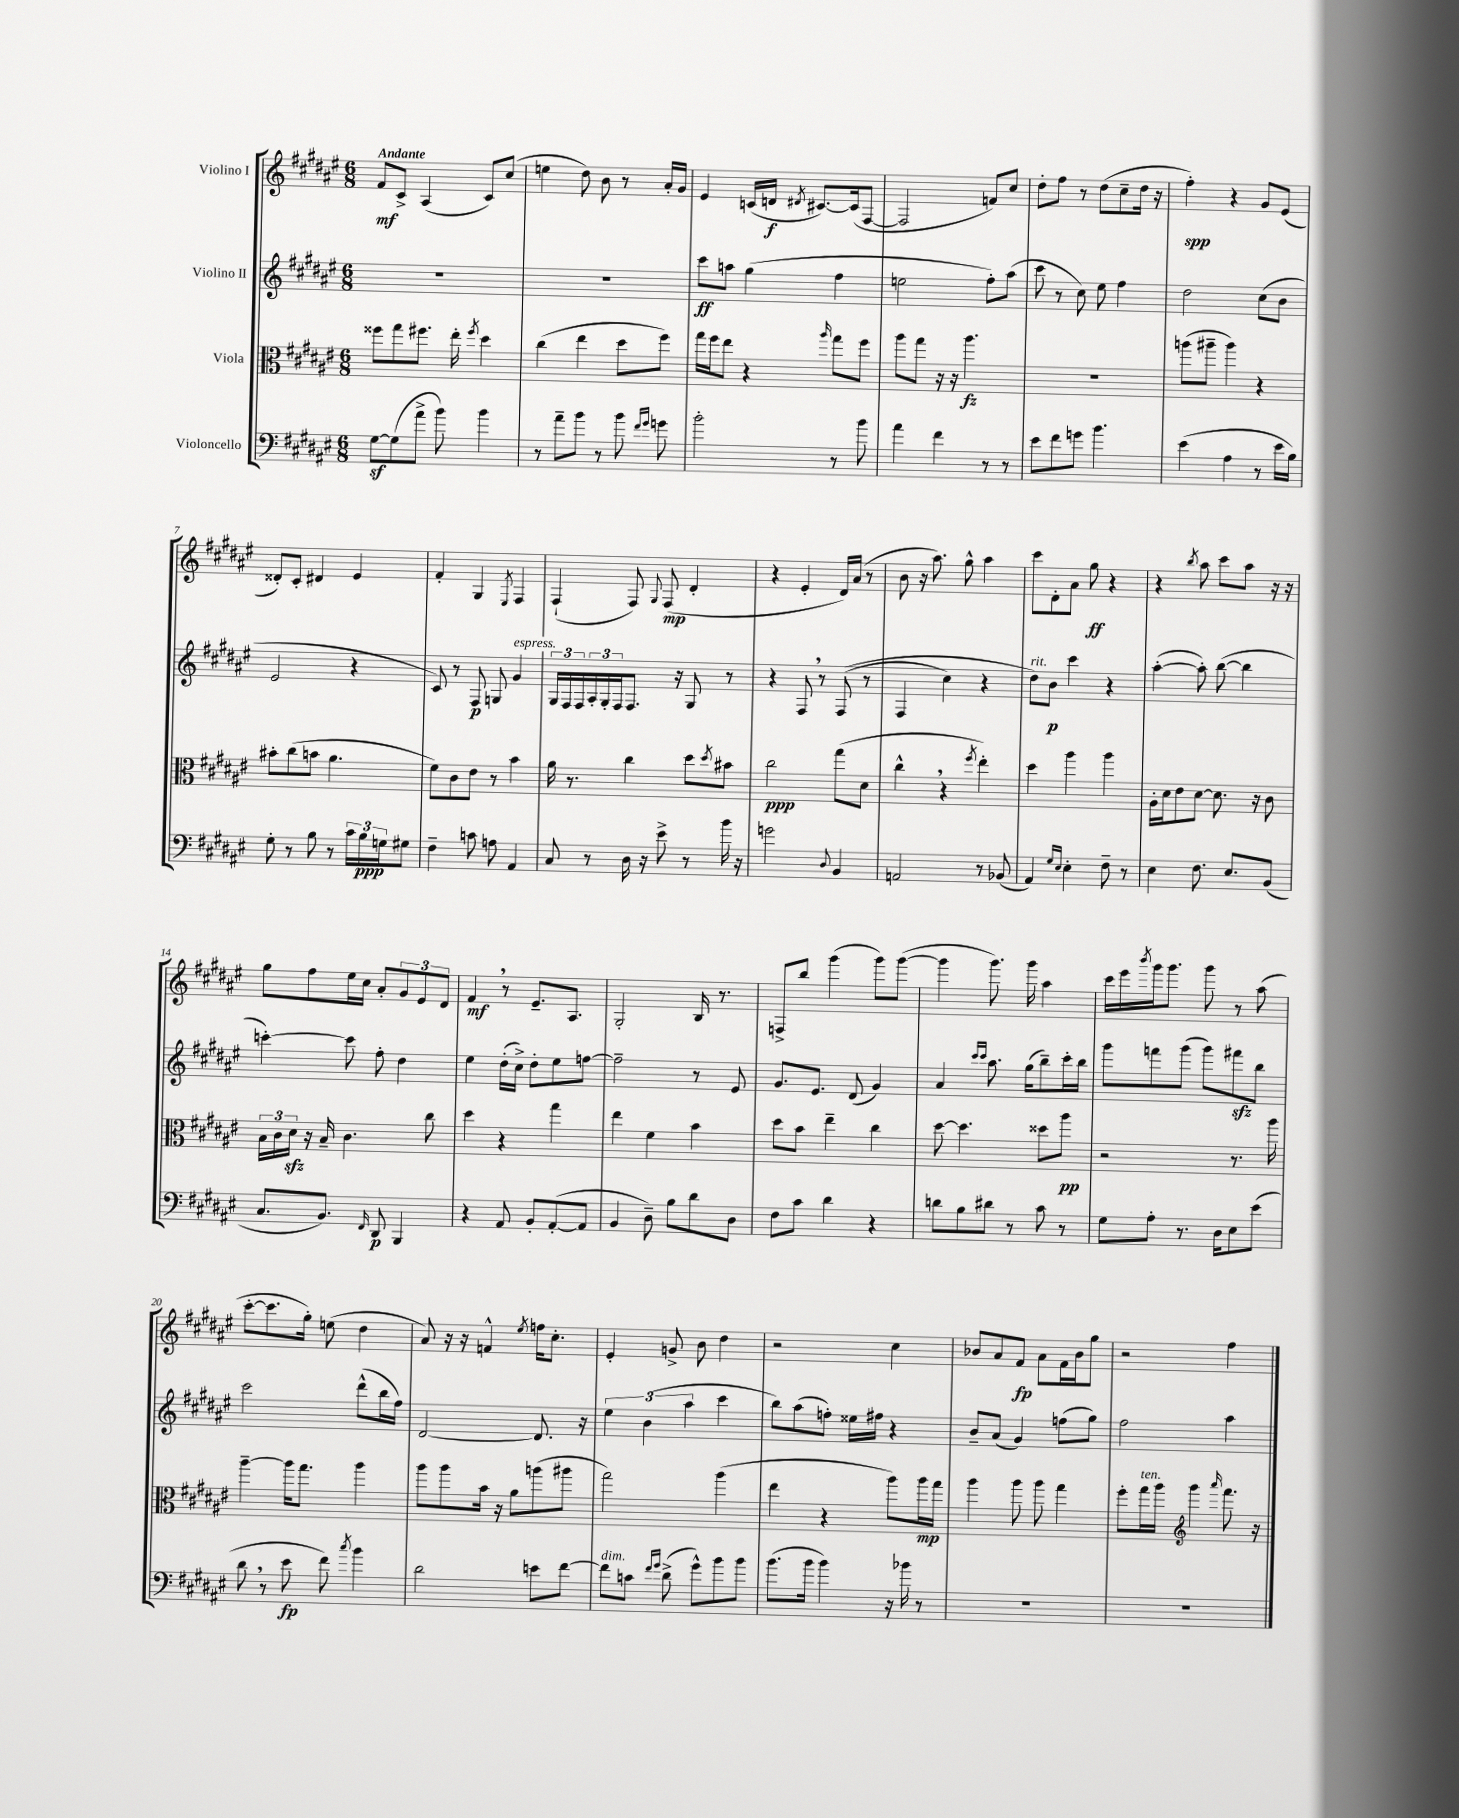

**kern	**kern	**kern	**kern
*staff4	*staff3	*staff2	*staff1
*clefF4	*clefC3	*clefG2	*clefG2
*k[f#c#g#d#a#e#]	*k[f#c#g#d#a#e#]	*k[f#c#g#d#a#e#]	*k[f#c#g#d#a#e#]
*M6/8	*M6/8	*M6/8	*M6/8
[8G#\L	8ff##\L	2.r	8f#/L
(8G#\]	8gg#\	.	8c#^/J
8a#^\J	8.ff#\J	.	(4A#/
8b\)	.	.	.
.	16ee#'\	.	.
.	8qff#/	.	.
4b\	4dd#\	.	8c#/L)
.	.	.	(8cc#/J
=	=	=	=
8r	(4cc#\	2.r	4ee\
8a#~\L	.	.	.
8b\J	4ee#\	.	8dd#\)
8r	.	.	8b\
8b\	8dd#\L	.	8r
16qqf#/LL	.	.	.
16qqg#/JJ	.	.	.
8g\	8ff#\J)	.	16a#'/LL
.	.	.	16g#/JJ
=	=	=	=
2b'\	16gg#\LL	8ccc#\L	4e#/
.	16ff#\J	.	.
.	8ee#\J	8aa\J	.
.	4r	(4gg#\	(16c/LL
.	.	.	16d/JJ
.	.	.	8qd#/
.	.	.	[8.c#/L)
.	16qqaa#/	.	.
8r	8gg#\L	4ff#\	.
.	.	.	(16c#/]k
8b\	8ff#\J	.	[8F#/J
=	=	=	=
4a#\	8aa#\L	2ee\	2F#/]
.	8gg#\J	.	.
4f#\	16r	.	.
.	16r	.	.
.	4.aa#\	.	.
8r	.	8ff#'\L)	8f/L)
8r	.	(8aa#\J	8cc#/J
=	=	=	=
8e#\L	2.r	8ccc#\	8dd#'\L
8f#\	.	8r	8ff#\J
8g\J	.	8cc#\)	8r
4.b\	.	8ee#\	(8dd#\L
.	.	4ff#\	8cc#~\
.	.	.	16dd#\Jk
.	.	.	16r
=	=	=	=
(4e#\	(8aa\L	2dd#\	4ff#'\)
.	8aa#~\J	.	.
4A#\	4aa#\)	.	4r
8r	4r	(8cc#\L	8g#/L
16e#\LL	.	8b\J	(8e#/J
16B\JJ)	.	.	.
=	=	=	=
8G#'\	8b#'\L	2e#/	8d##'/L)
8r	(8cc#\	.	8c#'/J
8B\	8b\J	.	4d#/
8r	4.a#\	.	.
24c#\LL	.	4r	4e#/
24B\	.	.	.
24G\J	.	.	.
8G#\J	.	.	.
=	=	=	=
4F#~\	8f#\L)	8c#/)	4f#'/
.	8c#\	8r	.
8c\	8e#\J	8F#/	4G#/
8A\	8r	8G/	.
.	.	.	8qE#/
4AA#/	4b\	4g#/	4F#/
=	=	=	=
8C#/	16a#\	24G#/LL	(4F#`/
.	.	24F#/	.
.	8.r	.	.
.	.	24F#/	.
8r	.	24A#'/	.
.	.	24G#'/	.
.	.	24F#/J	.
16D#\	4cc#\	8.F#/J	8F#/)
16r	.	.	.
.	.	.	8qqG#/
8e#^\	.	.	(8F#/
.	.	16r	.
8r	8dd#\L	8G#/	4d#'/
.	8qdd#/	.	.
16b\	8b#\J	8r	.
16r	.	.	.
=	=	=	=
2g\	2cc#\	4r	4r
.	.	8F#/	4e#'/
.	.	8r	.
8qqD#/	.	.	.
4BB/	(8gg#\L	&((8F#/	16d#/LL)
.	.	.	(16a#/JJ
.	8d#\J	8r	8r
=	=	=	=
2AA/	4cc#^^\	4F#/	8b\
.	.	.	16r
.	.	.	8.aa#\)
.	4r	4cc#\)	.
.	.	.	8gg#^^\
.	8qff#/	.	.
8r	4ee#'\)	4r	4aa#\
(8BB-/	.	.	.
=	=	=	=
4AA#/)	4dd#\	8dd#\L&)	8ccc#\L
.	.	8b\J	8d#'\
16qqG#/LL	.	.	.
16qqE#/JJ	.	.	.
4E#'\	4aa#\	4ccc#\	8a#\J
.	.	.	8gg#\
8F#~\	4aa#\	4r	4r
8r	.	.	.
=	=	=	=
4E#\	16A#'\LL	([4aa#'\	4r
.	16d#\J	.	.
.	8e#\	.	.
.	.	.	8qbb/
8.F#\	[8d#\J	8aa#'\])	8aa#\
.	8.d#\]	([8bb\	8ccc#\L
8.E#/L	.	.	.
.	.	4bb\]	8aa#\J
.	16r	.	.
(8BB/J	8c#\	.	16r
.	.	.	16r
=	=	=	=
8.C#/L	24B\LL	[4ccc'\)	8gg#\L
.	24c#\	.	.
.	24d#\JJ	.	.
.	16r	.	8ff#\
8.BB/J)	16B~/	.	.
.	4.c#\	8ccc\]	16ee#\L
.	.	.	16cc#\JJ
16qqFF#/	.	.	.
8DD#/	.	8ff#'\	8a#'/L
4BBB/	.	4dd#\	12g#/
.	.	.	12e#/
.	8cc#\	.	.
.	.	.	12d#/J
=	=	=	=
4r	4dd#\	4ee#\	4f#/
8AA#/	4r	(16dd#'\LL	8r
.	.	16cc#^\JJ)	.
8BB'/L	.	8dd#'\L	8.e#~/L
([8AA#'/	4gg#\	8ee#\	.
.	.	.	8.A#/J
8AA#/]J	.	[8ff\J	.
=	=	=	=
4BB/	4ee#\	2ff~\]	2G#'/
8D#~\)	4f#\	.	.
8B\L	.	.	.
8d#\	4b\	8r	16B/
.	.	.	8.r
8D#\J	.	8e#/	.
=	=	=	=
8F#\L	8dd#\L	8.g#/L	8F^/L
8c#\J	8b\J	.	8bb/J
.	.	8.e#/J	.
4d#\	4ee#~\	.	(4ggg#\
.	.	(8d#/	.
4r	4cc#\	4g#/)	8ggg#\L)
.	.	.	([8ggg#\J
=	=	=	=
8d\L	[8dd#\	4a#/	4ggg#\]
8B\	4.dd#\]	.	.
.	.	16qqccc#/LL	.
.	.	16qqccc#/JJ	.
8d#\J	.	8.aa#\	8.ggg#\)
8r	.	.	.
.	.	(16gg#\LK	16ggg#\
8c#\	8dd##\L	8bb~\)	4aa#\
8r	8aa#\J	16ccc#'\L	.
.	.	16bb\JJ	.
=	=	=	=
8G#\L	2r	8ggg#\L	16ccc#\LL
.	.	.	16eee#\
.	.	.	8qbbb/
8A#'\J	.	8fff\	16ggg#\J
.	.	.	8.ggg#\J
8.r	.	(8ggg#\J	.
.	.	8ggg#\L)	8ggg#\
16D#\LK	.	.	.
8E#\	8.r	8fff#\	8r
(8e#\J	.	8bb\J	(8aa#\
.	16aa#\	.	.
=	=	=	=
8d#\	[4aa#~\	2ccc#\	[8ccc#'\L
8r	.	.	8.ccc#\]
8e#\	16aa#\]LK	.	.
.	8.gg#\J	.	16gg#'\Jk)
8f#\)	.	.	(8ee\
8qcc#/	.	.	.
4b\	4aa#\	(8ddd#^^\L	4dd#\
.	.	16bb\L	.
.	.	16ff#\JJ)	.
=	=	=	=
2d#\	8aa#\L	[2d#/	8a#/)
.	8aa#\	.	16r
.	.	.	16r
.	16b\Jk	.	4f^^/
.	16r	.	.
.	8a#\L	.	.
.	.	.	8qee#/
8e\L	(8aa\	8.d#/]	16ff\LK
.	.	.	8.cc#'\J
[8f#\J	8aa#\J	.	.
.	.	16r	.
=	=	=	=
8f#\]L	2gg#\)	6ee#\	4e#'/
8c\J	.	.	.
.	.	(6b\	.
16qqf#/LL	.	.	.
16qqg#/JJ	.	.	.
(8d#^\	.	.	8g^/
.	.	6aa#\	.
8g#^^\L)	.	.	8b\
8b\	(4aa#\	4ccc#\	4dd#\
8b\J	.	.	.
=	=	=	=
(8.b\L	4ee#\	8bb\L)	2r
.	.	(8aa#\	.
16b\Jk	.	.	.
4b\)	4r	8ff'\J)	.
.	.	16ee##\LL	.
.	.	16ff#\JJ	.
16r	8aa#\L)	4r	4cc#\
16b-\	.	.	.
8r	16aa#\L	.	.
.	16gg#\JJ	.	.
=	=	=	=
2.r	4aa#\	8b~/L	8b-/L
.	.	(8a#/J	8a#/
.	8aa#\	4g#/)	8f#/J
.	8aa#\	.	8a#\L
.	4gg#\	(8ff\L	16f#\L
.	.	.	16b-\J
.	.	8gg#\J)	8gg#\J
=	=	=	=
2.r	8ff#'\L	2ff#\	2r
.	16gg#\L	.	.
.	16aa#\JJ	.	.
*	*clefG2	*	*
.	4ggg#\	.	.
.	16qqaaa#/	.	.
.	8.fff#\	4aa#\	4ff#\
.	16r	.	.
==	==	==	==
*-	*-	*-	*-
